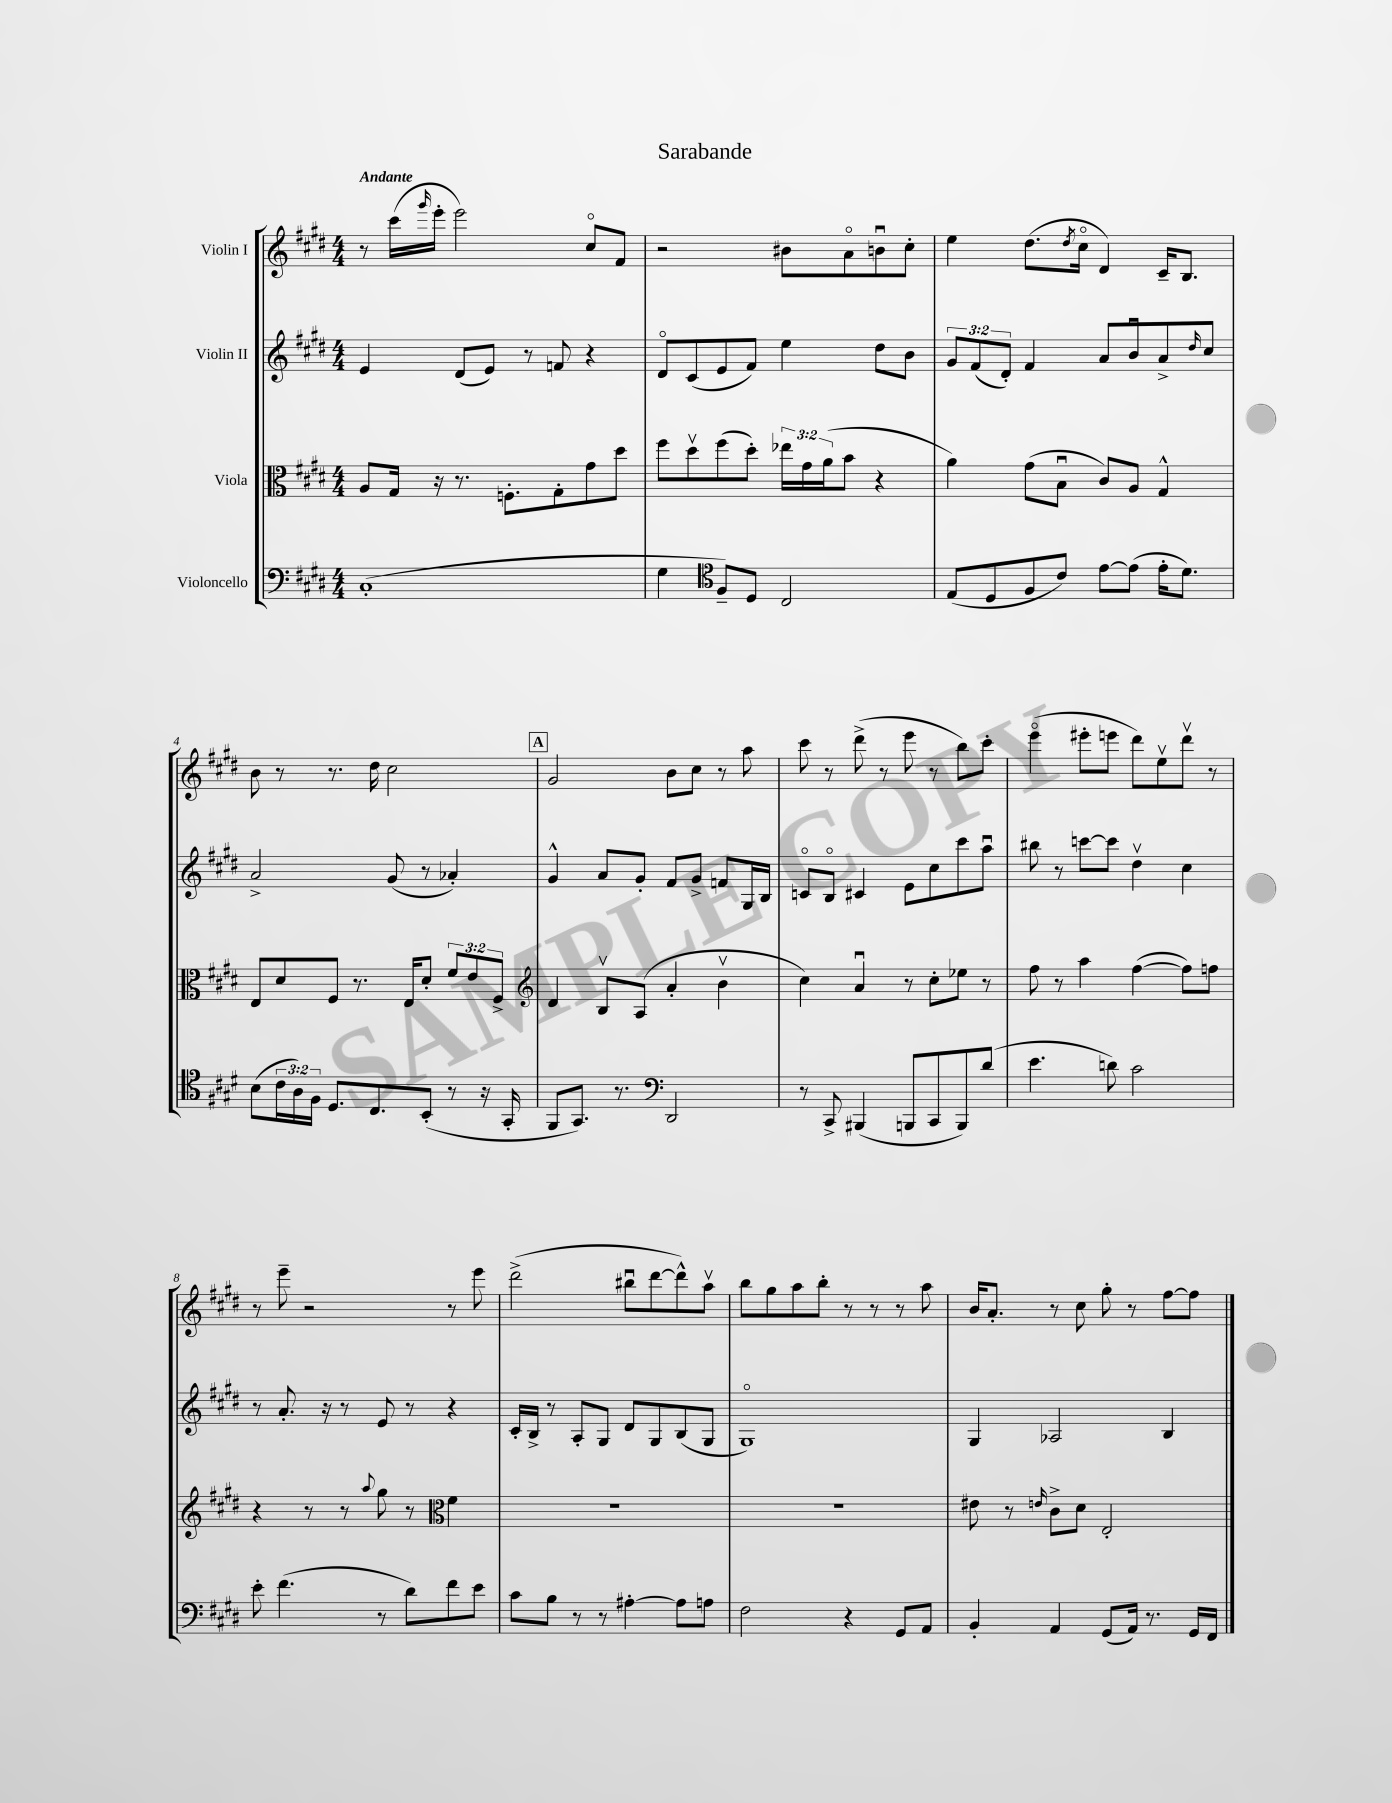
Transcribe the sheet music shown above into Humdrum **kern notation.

**kern	**kern	**kern	**kern
*staff4	*staff3	*staff2	*staff1
*clefF4	*clefC3	*clefG2	*clefG2
*k[f#c#g#d#]	*k[f#c#g#d#]	*k[f#c#g#d#]	*k[f#c#g#d#]
*M4/4	*M4/4	*M4/4	*M4/4
(1C#'	8A/L	4e/	8r
.	16G#/Jk	.	(16ccc#\LL
.	.	.	16qqggg#/
.	16r	.	16eee'\JJ
.	8.r	(8d#/L	2eee\)
.	.	8e/J)	.
.	8.F'\L	.	.
.	.	8r	.
.	8G#'\	8f/	.
.	8g#\	4r	8cc#o/L
.	8dd#\J	.	8f#/J
=	=	=	=
4G#\	8ff#\L	8d#o/L	2r
.	8dd#v\	(8c#/	.
*clefC4	*	*	*
8F#~/L)	(8ff#\	8e/	.
8D#/J	8dd#'\J)	8f#/J)	.
2C#/	24ee-\LL	4ee\	8b#\L
.	24g#\	.	.
.	(24a\J	.	.
.	8b\J	.	8ao\
.	4r	8dd#\L	8bu\
.	.	8b\J	8cc#'\J
=	=	=	=
(8E/L	4a\)	12g#/L	4ee\
.	.	(12f#/	.
8D#/	.	.	.
.	.	12d#'/J)	.
8F#/	(8g#\L	4f#/	(8.dd#\L
8c#/J)	8Bu\J	.	.
.	.	.	8qdd#/
.	.	.	16cc#o\Jk
[8e\L	8c#/L)	8a/L	4d#/)
(8e\]J	8A/J	8bu/	.
16e'\LK	4G#^^/	8a^/	16c#~/LK
8.d#\J)	.	.	8.B/J
.	.	16qqdd#/	.
.	.	8cc#/J	.
=	=	=	=
(8B\L	8E/L	2a^/	8b\
24c#\L	8d#/	.	8r
24A\)	.	.	.
24F#\JJ	.	.	.
8.D#/L	8F#/J	.	8.r
.	8.r	.	.
8.C#/	.	.	16dd#\
.	.	(8g#/	2cc#\
.	16E/LK	.	.
(8BB'/J	8d#'/J	8r	.
8r	12f#/L	4a-'/)	.
.	12e/	.	.
16r	.	.	.
.	12F#^/J	.	.
16GG#'/	.	.	.
=	=	=	=
*	*clefG2	*	*
8FF#/L	4d#/	4g#^^/	2g#/
8.GG#/J)	.	.	.
.	8Bv/L	8a/L	.
8.r	.	.	.
.	(8A/J	8g#'/J	.
*clefF4	*	*	*
2DD#/	4a'/	8f#/L	8b\L
.	.	8g#^/J	8cc#\J
.	4bv\	8f/L	8r
.	.	16G#/L	8aa\
.	.	16B/JJ	.
=	=	=	=
8r	4cc#\)	8co/L	8ccc#\
8CC#^/	.	8Bo/J	8r
(4BBB#/	4au/	4c#/	(8ddd#^\
.	.	.	8r
8BBB/L	8r	8e\L	8eee\
8CC#/	8cc#'\L	8cc#\	8r
8BBB/)	8ee-\J	8ccc#\	8bb\L)
(8d#/J	8r	8aau\J	8ccc#'\J
=	=	=	=
4.e\	8ff#\	8bb#\	(4eeeo\
.	8r	8r	.
.	4aa\	[8ccc\L	8eee#'\L
8d\)	.	8ccc\]J	8eee\J
2c#\	([4ff#\	4dd#v\	8ddd#\L)
.	.	.	8eev\
.	8ff#\]L)	4cc#\	8ddd#v\J
.	8ff\J	.	8r
=	=	=	=
8e'\	4r	8r	8r
(4.f#\	.	8.a'/	8eee~\
.	8r	.	2r
.	.	16r	.
.	8r	8r	.
.	8qqaa/	.	.
8r	8gg#\	8e/	.
8d#\L)	8r	8r	.
*	*clefC3	*	*
8f#\	4f#\	4r	8r
8e\J	.	.	8eee\
=	=	=	=
8c#\L	1r	16c#'/LL	(2ddd#^\
.	.	16B^/JJ	.
8B\J	.	8r	.
8r	.	8A'/L	.
8r	.	8G#/J	.
[4A#'\	.	8d#/L	8bb#u\L
.	.	8G#/	[8ddd#\
8A#\]L	.	(8B/	8ddd#^^\])
8A\J	.	8G#/J	8aav\J
=	=	=	=
2F#\	1r	1G#o)	8bb\L
.	.	.	8gg#\
.	.	.	8aa\
.	.	.	8bb'\J
4r	.	.	8r
.	.	.	8r
8GG#/L	.	.	8r
8AA/J	.	.	8aa\
=	=	=	=
4BB'/	8e#\	4G#/	16b/LK
.	.	.	8.a'/J
.	8r	.	.
.	16qqe/	.	.
4AA/	8c#^\L	2A-/	8r
.	8d#\J	.	8cc#\
(8GG#/L	2E'/	.	8gg#'\
16AA/Jk)	.	.	8r
8.r	.	.	.
.	.	4B/	[8ff#\L
16GG#/LL	.	.	8ff#\]J
16FF#/JJ	.	.	.
==	==	==	==
*-	*-	*-	*-
